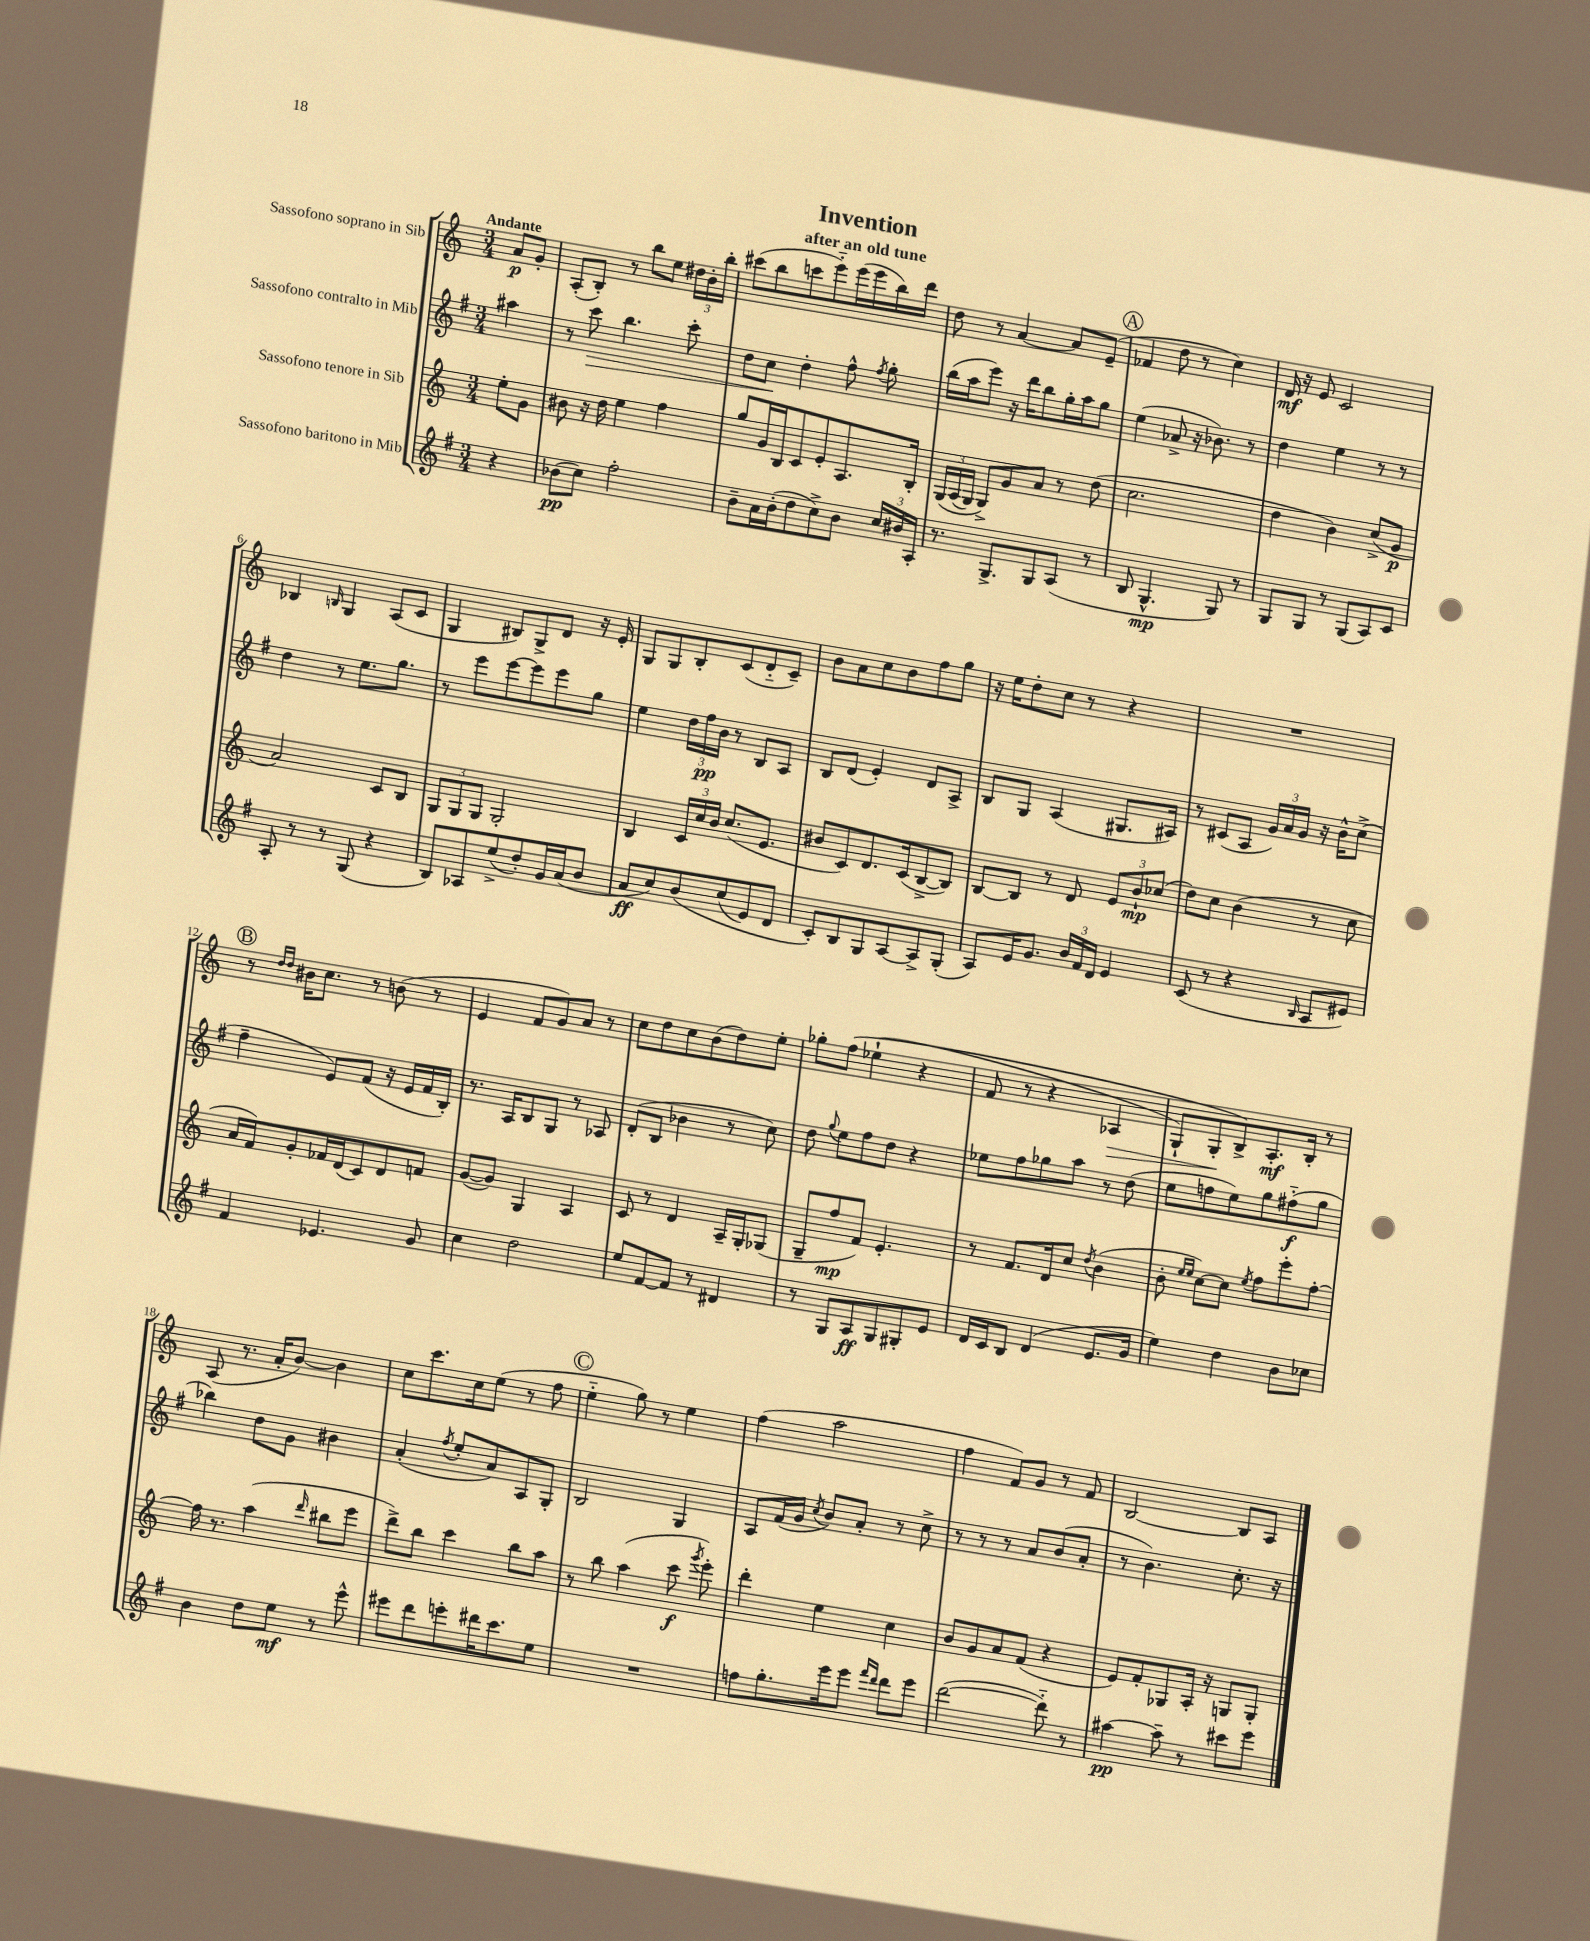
\header { title = "Invention" subtitle = "after an old tune" }
<<
\new StaffGroup <<
\new Staff = "s0" \with { instrumentName = "Sassofono soprano in Sib" } {
    \clef treble \key c \major \numericTimeSignature \time 3/4 \partial 4 \tempo "Andante"
    \autoBeamOff a'8[\p g'8]-. |
    a8[-.( b8]-.) r8 b''8[ e''8] \tuplet 3/2 { dis''16[ b'16-. b''16]-. } |
    cis'''8[( b''8 c'''8 e'''8-_) e'''16( e'''16 b''16) d'''16] |
    d''8 r8 a'4~ a'8[ e'8]--( |
    \mark \markup { \circle "A" } fes'4 d''8 r8 c''4) |
    d'16\mf r16 e'8 c'2 |
    bes4 \grace { b16 } g4 a8[( c'8] |
    g4 bis8[) g8-> d'8] r16 e'16-. |
    g8[ g8 b8-. c'8( d'8-_ c'8]--) |
    b'8[ a'8 c''8 b'8 f''8 g''8] |
    r16 e''16[ d''8-. c''8] r8 r4 |
    R2. |
    \mark \markup { \circle "B" } r8 \grace { d''16[ d''16] } bis'16[ c''8.] r8 b'8( r8 |
    e'4 f'8[ g'8) a'8] r8 |
    c''8[ d''8 c''8 b'8( d''8) e''8]-. |
    ges''8[-. f''8]\( ees''4-!( r4 |
    f'8 r8 r4 aes4\> |
    g8[-!) g8-.\! b8->\) a8.-.\mf b16]-. r8 |
    a8( r8. a'16[-. b'8]~) b'4 |
    c''8[ c'''8. c''16 e''8]( r8 f''8 |
    \mark \markup { \circle "C" } e''4-_ g''8) r8 e''4 |
    f''4( a''2 |
    f''4 f'8[) g'8] r8 f'8 |
    b2~ b8[ a8] \bar "|." |
}
\new Staff = "s1" \with { instrumentName = "Sassofono contralto in Mib" } {
    \clef treble \key g \major \numericTimeSignature \time 3/4 \partial 4
    \autoBeamOff ais''4 |
    r8 c'''8\> b''4. c'''8-. |
    d''8[ c''8]\! d''4-. fis''8-^ \acciaccatura { fis''8 } g''8-. |
    b''16[( a''16 e'''8]) r16 d'''16[ b''8 g''16-. a''16 g''8] |
    \mark \markup { \circle "A" } e''4( aes'8-> r16 bes'8.) r8 |
    d''4 e''4 r8 r8 |
    d''4 r8 e''8.[ g''8.] |
    r8 e'''8[ e'''8~ e'''8 e'''8 g''8] |
    e''4 \tuplet 3/2 { d''16[ fis''16\pp b'16] } r8 b8[ a8] |
    b8[ d'8]( e'4-.) d'8[ a8]-> |
    b8[ g8] a4( gis8.[ ais16]) |
    r8 cis'8[( a8] \tuplet 3/2 { g'16[) a'16 g'16] } r16 b'16[-^ c''8]->( |
    \mark \markup { \circle "B" } fis''4-- e'8[) fis'8]( r16 e'16[ fis'16 b16]-.) |
    r8. a16[ b8 g8] r8 aes8 |
    d'8[-.( b8] bes'4 r8 c''8) |
    d''8 \appoggiatura { g''8 } e''8[ fis''8 d''8] r4 |
    ees''8[ fis''8 ges''8 a''8] r8 d''8( |
    e''8[ f''8 e''8) g''8 fis''8-_\f( g''8] |
    bes''4) d''8[ g'8] bis'4 |
    a'4-.( \acciaccatura { fis''8 } e''8[-. a'8) a8 g8]-. |
    \mark \markup { \circle "C" } b2 g4 |
    a8[ fis'16( g'16] \acciaccatura { c''8 } b'8[) a'8]-. r8 c''8-> |
    r8 r8 r8 a'8[ b'8( a'8]-. |
    r8 b'4.) c''8.-. r16 \bar "|." |
}
\new Staff = "s2" \with { instrumentName = "Sassofono tenore in Sib" } {
    \clef treble \key c \major \numericTimeSignature \time 3/4 \partial 4
    \autoBeamOff e''8[-. g'8] |
    bis'8 r16 d''16 e''4 f''4 |
    g''8[ g'16 b16 c'8 e'8-. a8. b16]-. |
    \tuplet 3/2 { g16[\( a16( g16]) } g8[->\) g'8 a'8] r8 d''8( |
    \mark \markup { \circle "A" } c''2. |
    d''4 b'4) c''8[->( g'8]\p |
    a'2) c'8[ b8] |
    \tuplet 3/2 { g8[ g8 g8] } g2-. |
    b4 \tuplet 3/2 { c'16[ c''16 b'16] } c''8.[( e'8.] |
    bis'8[ c'8) d'8. c'16( b8~-> b8]) |
    b8[~ b8] r8 d'8 \tuplet 3/2 { e'8[ b'8-!\mp ces''8]( } |
    d''8[) c''8] b'4( r8 c''8 |
    \mark \markup { \circle "B" } a'16[ f'16) g'8-. fes'16 d'16( c'8) d'8 f'8] |
    g'8[~( g'8]) g4 a4 |
    c'8 r8 d'4 a16[-- g16-. ges8]( |
    g8[-- f''8\mp f'8]) e'4.-. |
    r8 f'8.[ d'16 c''8] \acciaccatura { d''8 } b'4( |
    b'8-. \grace { e''16[ e''16] } c''8[~) c''8] \acciaccatura { e''8 } f''8[ e'''8-. f''8]~-. |
    f''16 r8. a''4( \grace { d'''16 } bis''8[ e'''8] |
    d'''8[->) b''8] c'''4 b''8[ a''8] |
    \mark \markup { \circle "C" } r8 b''8 a''4( c'''8\f \acciaccatura { g'''8 } e'''8-.) |
    d'''4-. e''4 c''4 |
    b'8[ g'8 a'8 f'8]( r4 |
    e'8[) f'8-. ges8 a16]-. r16 g8[ g8]-. \bar "|." |
}
\new Staff = "s3" \with { instrumentName = "Sassofono baritono in Mib" } {
    \clef treble \key g \major \numericTimeSignature \time 3/4 \partial 4
    \autoBeamOff r4 |
    bes'8[\pp( c''8]) fis''2-. |
    b'8[-- a'16 b'16-.( d''8 c''8->) b'8] \tuplet 3/2 { c''16[ bis'16 a16]-. } |
    r8. g8.[-> g8 a8]( r8 |
    \mark \markup { \circle "A" } b8 g4.-^\mp g8) r8 |
    g8[ g8] r8 g8[( a8) c'8] |
    a8-. r8 r8 g8( r4 |
    b8[) aes8 e''8->( d''8-.) g'16 a'16( b'8] |
    a'8[\ff c''8) b'8\( c''8( e'8) d'8] |
    c'8[-.\) b8 g8 a8~ a8-> g8]-.( |
    a8[) e'16 g'8.] \tuplet 3/2 { b'16[ fis'16 d'16] } e'4 |
    c'8( r8 r4 \grace { b16 } a8[ eis'8]) |
    \mark \markup { \circle "B" } fis'4 ees'4. g'8 |
    c''4 d''2 |
    e''8[ fis'8~ fis'8] r8 dis'4 |
    r8 g8[ a8\ff g8 gis8-. e'8] |
    d'16[ c'16 b8] d'4( e'8.[ g'16] |
    e''4) d''4 b'8[ ces''8] |
    b'4 d''8[ e''8]\mf r8 e'''8-^ |
    eis'''8[ d'''8 e'''8-. dis'''16 c'''8. e''8] |
    \mark \markup { \circle "C" } R2. |
    f''8[ g''8.-. e'''16 e'''8] \grace { fis'''16[ d'''16] } d'''8[ e'''8] |
    d'''2~( d'''8-_) r8 |
    ais''4~\pp ais''8-- r8 cis'''8[ e'''8] \bar "|." |
}
>>
>>
